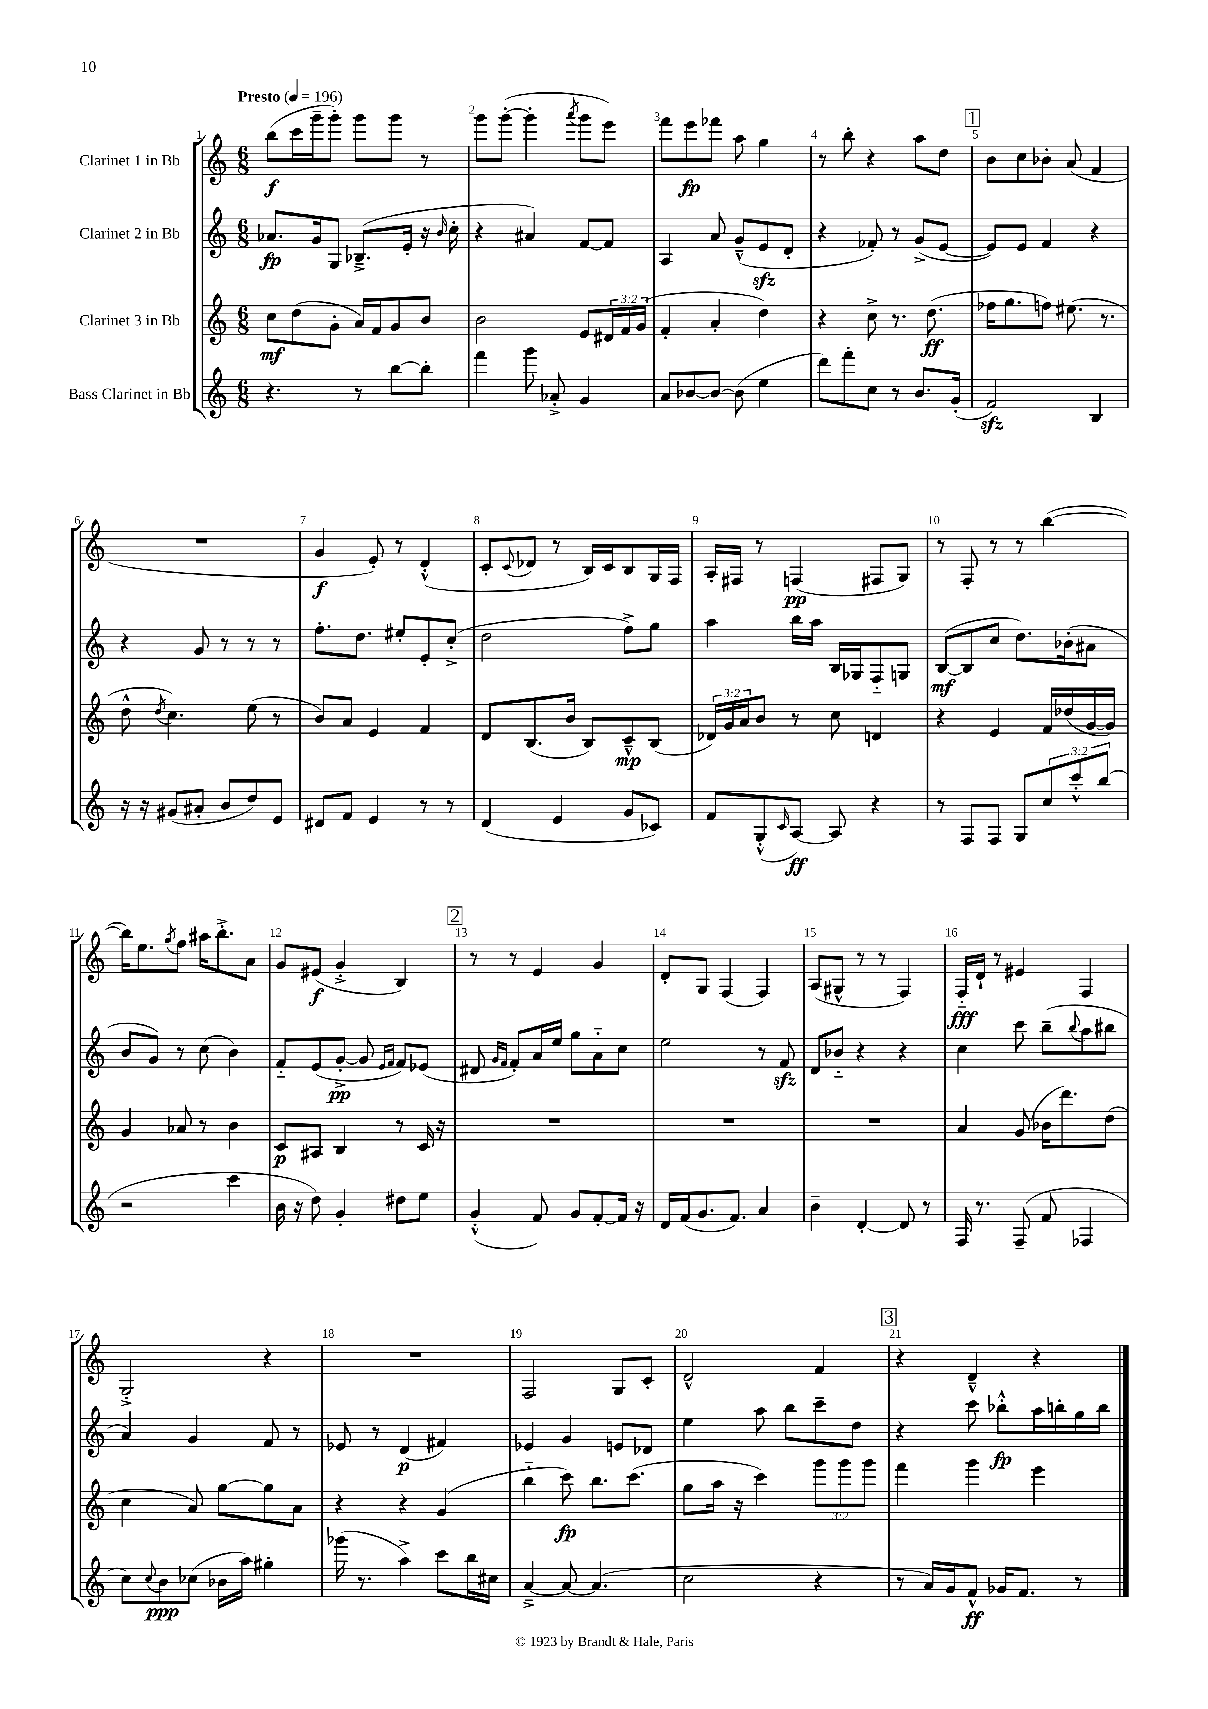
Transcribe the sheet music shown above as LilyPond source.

<<
\new StaffGroup <<
\new Staff = "s0" \with { instrumentName = "Clarinet 1 in Bb" } {
    \clef treble \key c \major \numericTimeSignature \time 6/8 \tempo "Presto" 4 = 196
    b''8\f( c'''16 g'''16-- g'''8-.) g'''8 g'''8 r8 |
    g'''8 g'''8~-.( g'''4-. \acciaccatura { a'''8 } g'''8 e'''8) |
    f'''8 e'''8\fp fes'''8 a''8 g''4 |
    r8 b''8-. r4 a''8 d''8 |
    \mark \markup { \box "1" } b'8 c''8 bes'8-. a'8( f'4 |
    R2. |
    g'4\f e'8-.) r8 d'4-.-^( |
    c'8-. \appoggiatura { c'8 } des'8 r8 b16) c'16 b8 g16 f16 |
    a16-. fis16 r8 f4\pp( fis8 g8) |
    r8 f8-. r8 r8 b''4~( |
    b''16) e''8. \acciaccatura { g''8 } f''8 ais''16 b''8.-.-> a'8 |
    g'8 eis'8\f( g'4-.-> b4) |
    \mark \markup { \box "2" } r8 r8 e'4 g'4 |
    d'8-. g8 f4( f4) |
    a8( gis8-^ r8 r8 f4) |
    f16-_\fff d'16-! r8 eis'4 f4 |
    g2-.-> r4 |
    R2. |
    f2 g8 c'8-. |
    d'2-^ f'4 |
    \mark \markup { \box "3" } r4 d'4---^ r4 \bar "|." |
}
\new Staff = "s1" \with { instrumentName = "Clarinet 2 in Bb" } {
    \clef treble \key c \major \numericTimeSignature \time 6/8
    aes'8.\fp g'16 g8 bes8.--->( e'16-. r16 \grace { b'16 } c''16-. |
    r4 ais'4) f'8~ f'8 |
    a4 a'8 g'8---^( e'8\sfz d'8-. |
    r4 fes'8-.) r8 g'8->( e'8~ |
    \mark \markup { \box "1" } e'8) e'8 f'4 r4 |
    r4 g'8 r8 r8 r8 |
    f''8.-. d''8. eis''8-. e'8-. c''8-.->( |
    d''2 f''8->) g''8 |
    a''4 b''16 a''16 b16 ges16 f8-_ g8 |
    b8~\mf( b8 c''8 d''8.) bes'16-.( ais'8 |
    b'8 g'8) r8 c''8( b'4) |
    f'8-_ e'8( g'8~-.->\pp g'8 \grace { e'16 f'16 } f'8) ees'8( |
    \mark \markup { \box "2" } dis'8 \grace { g'16 f'16 } f'8-.) a'16 e''16 g''8 a'8-_ c''8 |
    e''2 r8 f'8\sfz |
    d'8 bes'8-_ r4 r4 |
    c''4 c'''8 b''8--( \appoggiatura { b''8 } a''8 bis''8 |
    a'4) g'4 f'8 r8 |
    ees'8 r8 d'4\p( fis'4) |
    ees'4 g'4 e'8 des'8 |
    e''4 a''8 b''8 c'''8-- d''8 |
    \mark \markup { \box "3" } r4 c'''8 bes''8-.-^\fp a''16 b''16-. g''16 b''16 \bar "|." |
}
\new Staff = "s2" \with { instrumentName = "Clarinet 3 in Bb" } {
    \clef treble \key c \major \numericTimeSignature \time 6/8 \override Staff.TupletNumber.text = #tuplet-number::calc-fraction-text
    c''8\mf d''8( g'8-. a'16) f'16 g'8 b'8 |
    b'2 e'8 \tuplet 3/2 { dis'16 f'16 g'16( } |
    f'4-. a'4-. d''4) |
    r4 c''8-> r8. d''8.\ff( |
    \mark \markup { \box "1" } fes''16 g''8. f''8) eis''8.( r8. |
    d''8-^ \acciaccatura { d''8 } c''4.) e''8( r8 |
    b'8) a'8 e'4 f'4 |
    d'8 b8.( b'16 b8) c'8---^\mp b8( |
    \tuplet 3/2 { des'16) g'16 a'16 } b'8 r8 c''8 d'4 |
    r4 e'4 f'16 des''16( g'16~ g'16) |
    g'4 aes'8 r8 b'4 |
    c'8\p ais8 b4 r8 c'16 r16 |
    \mark \markup { \box "2" } R2. |
    R2. |
    R2. |
    a'4 g'8( bes'16 d'''8.) d''8( |
    c''4 a'8) g''8~ g''8 a'8 |
    r4 r4 g'4( |
    b''4-_ c'''8\fp) b''8. c'''8.( |
    g''8 a''16 r16 c'''4) \tuplet 3/2 { g'''8 g'''8 g'''8 } |
    \mark \markup { \box "3" } f'''4 g'''4 e'''4 \bar "|." |
}
\new Staff = "s3" \with { instrumentName = "Bass Clarinet in Bb" } {
    \clef treble \key c \major \numericTimeSignature \time 6/8 \override Staff.TupletNumber.text = #tuplet-number::calc-fraction-text
    r4. r8 b''8~ b''8-. |
    f'''4 g'''8 aes'8-.-> g'4 |
    a'8 bes'8~ bes'8~ bes'8( e''4 |
    d'''8) f'''8-. c''8 r8 b'8. g'16-.( |
    \mark \markup { \box "1" } f'2\sfz) b4 |
    r16 r16 gis'8( ais'8-. b'8 d''8) e'8 |
    dis'8 f'8 e'4 r8 r8 |
    d'4( e'4 g'8 ces'8) |
    f'8 g8-.-^( \grace { c'16 } a8~\ff) a8 r4 |
    r8 f8 f8 g8 \tuplet 3/2 { c''8 c'''8-.-^ b''8( } |
    r2 c'''4 |
    b'16 r16 d''8) g'4-. dis''8 e''8 |
    \mark \markup { \box "2" } g'4-.-^( f'8) g'8 f'8~-. f'16 r16 |
    d'16 f'16( g'8. f'8.) a'4 |
    b'4-- d'4~-. d'8 r8 |
    f16 r8. f8--( f'8 fes4 |
    c''8) \appoggiatura { c''8 } b'8\ppp ces''8( bes'16 a''16) gis''4-. |
    ges'''16( r8. a''4->) c'''8 b''16 cis''16 |
    a'4~---> a'8~ a'4.( |
    c''2 r4 |
    \mark \markup { \box "3" } r8 a'16) g'16 f'8-^\ff ges'16 f'8. r8 \bar "|." |
}
>>
>>
\layout { \context { \Score \override BarNumber.break-visibility = ##(#f #t #t) barNumberVisibility = #all-bar-numbers-visible } }
